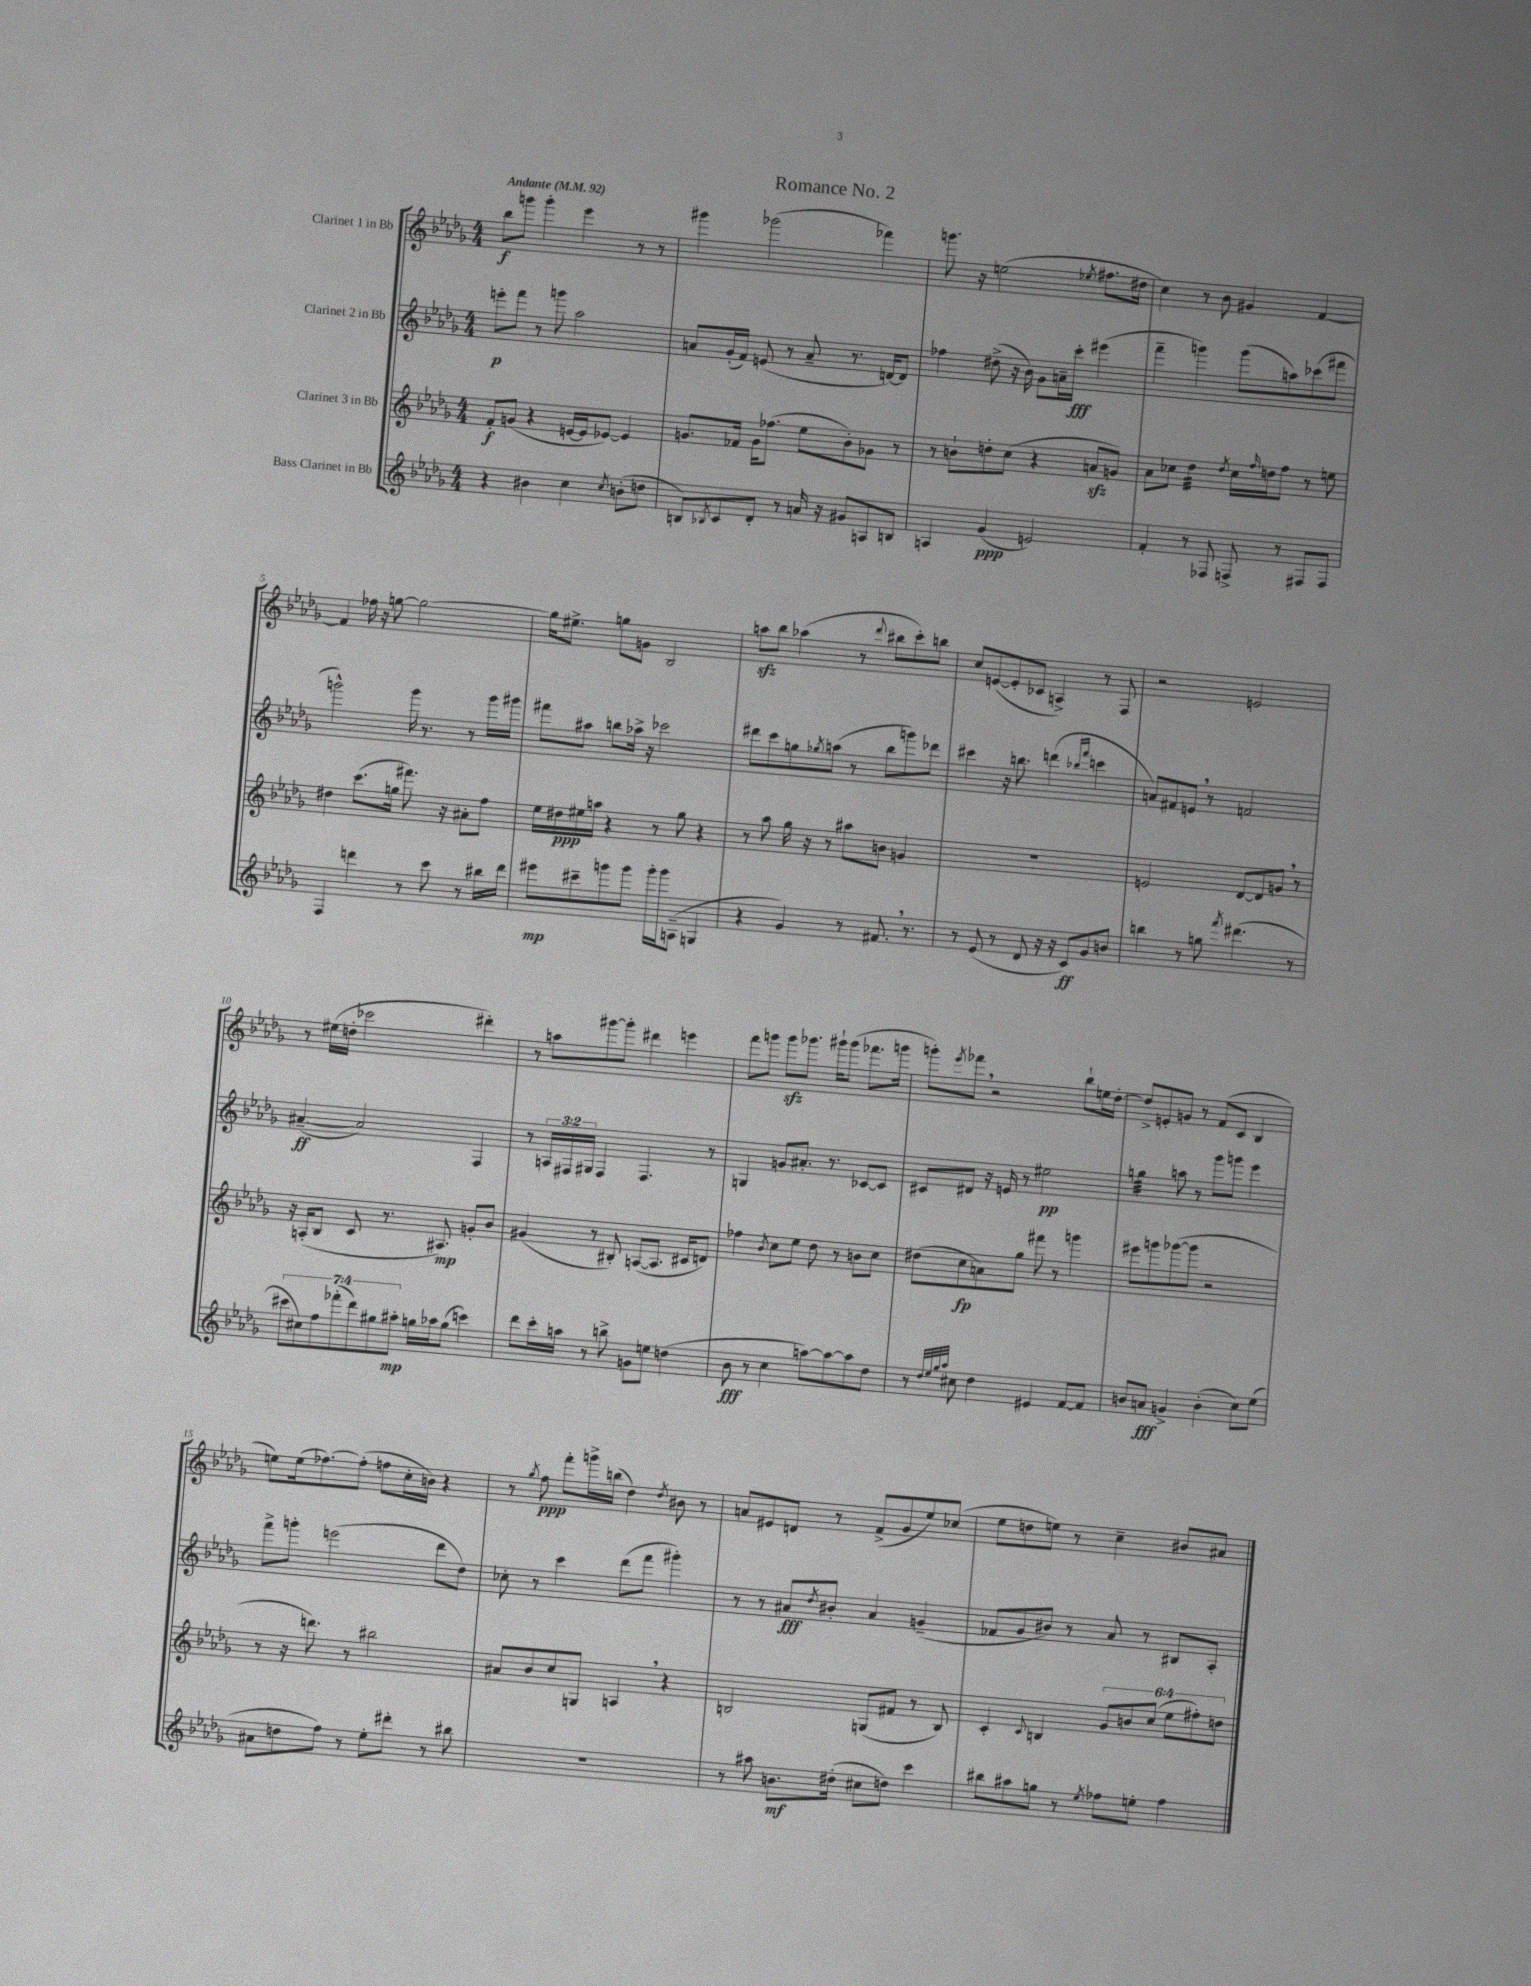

**kern	**dynam	**kern	**dynam	**kern	**dynam	**kern	**dynam
*part4	*part4	*part3	*part3	*part2	*part2	*part1	*part1
*staff4	*staff4	*staff3	*staff3	*staff2	*staff2	*staff1	*staff1
*I"Bass Clarinet in Bb	*	*I"Clarinet 3 in Bb	*	*I"Clarinet 2 in Bb	*	*I"Clarinet 1 in Bb	*
*clefG2	*	*clefG2	*	*clefG2	*	*clefG2	*
*k[b-e-a-d-g-]	*	*k[b-e-a-d-g-]	*	*k[b-e-a-d-g-]	*	*k[b-e-a-d-g-]	*
*M4/4	*	*M4/4	*	*M4/4	*	*M4/4	*
*MM92	*	*MM92	*	*MM92	*	*MM92	*
=1	=1	=1	=1	=1	=1	=1	=1
!	!	!	!	!	!	!LO:TX:a:B:t=Andante	!
4r	.	8f'/L	f	8eeen'\L	p	8bb-\L	f
.	.	(8gn/J	.	8fff\J	.	8gggn\J	.
4b#X\	.	4r	.	8r	.	4ggg'\	.
.	.	.	.	8gggn\	.	.	.
4cc\	.	[16en/LL	.	2aa-\	.	4eee-\	.
.	.	16e/J]	.	.	.	.	.
.	.	[8e-X/J)	.	.	.	.	.
8qcc/	.	.	.	.	.	.	.
(8bn'\L	.	4e-/]	.	.	.	8r	.
8ddn\J	.	.	.	.	.	8r	.
=2	=2	=2	=2	=2	=2	=2	=2
8Bn/L)	.	8.gn/L	.	8an/L	.	4ggg#X\	.
8qB-X/	.	.	.	.	.	.	.
8c/	.	.	.	(16g-'/L	.	.	.
.	.	16f-X/Jk	.	16f/JJ)	.	.	.
8d-'/J	.	16g\KL	.	(8en/	.	(2ggg-X\	.
.	.	(8.ff-X\J	.	.	.	.	.
8r	.	.	.	8r	.	.	.
16an/	.	8ee-\L	.	8a~/	.	.	.
16r	.	.	.	.	.	.	.
8g#X/L	.	8b-'\)	.	8.r	.	.	.
8An/	.	8g-X\J	.	.	.	4fff-X\)	.
.	.	.	.	[16dn/KL)	.	.	.
8Bn/J	.	8r	.	8d/J]	.	.	.
=3	=3	=3	=3	=3	=3	=3	=3
4An/	.	8r	.	4ff-X\	.	8.gggn\	.
.	.	8bn`\L	.	.	.	.	.
.	.	.	.	.	.	16r	.
(4g-/	ppp	8ddn'\	.	(8dd#X^\	.	(2een\	.
.	.	(8cc\J	.	16r	.	.	.
.	.	.	.	16b-\)	.	.	.
2en/)	.	4r	.	8g-\L	.	.	.
.	.	.	.	16an~\L	.	.	.
.	.	.	.	16ccc'\JJ	fff	.	.
.	.	.	.	.	.	8qee-X/	.
.	.	8anzz/L	.	(4eee#X\	.	8.ff#X\L	.
.	.	8gn/J)	.	.	.	.	.
.	.	.	.	.	.	16dd#X\Jk	.
=4	=4	=4	=4	=4	=4	=4	=4
4f'/	.	8a-\L	.	4fff~\	.	4cc\)	.
.	.	8cc-X\J	.	.	.	.	.
*	*	*tremolo	*	*	*	*	*
8r	.	32dd-\LLL	.	4gggn\)	.	8r	.
.	.	32dd-\	.	.	.	.	.
.	.	32dd-\	.	.	.	.	.
.	.	32dd-\	.	.	.	.	.
8F-X/	.	32dd-\	.	.	.	8b-\	.
.	.	32dd-\	.	.	.	.	.
.	.	32dd-\	.	.	.	.	.
.	.	32dd-\JJJ	.	.	.	.	.
*	*	*Xtremolo	*	*	*	*	*
.	.	8qdd-/	.	.	.	.	.
8Fn^/	.	16cc-\LL	.	(8ggg\L	.	4g#X/	.
.	.	16qqff/	.	.	.	.	.
.	.	16ddn\J	.	.	.	.	.
8r	.	8ff\J	.	8aan\)	.	.	.
8F#X/L	.	8r	.	(8ccc-X\	.	[4f/	.
8F#/J	.	8een\	.	8fff#X\J	.	.	.
!!LO:LB:g=z
=5	=5	=5	=5	=5	=5	=5	=5
4F/	.	4dd#X\	.	2gggn^^\)	.	4f/]	.
4dddn\	.	(8.ccc\L	.	.	.	16ff-X\	.
.	.	.	.	.	.	16r	.
.	.	.	.	.	.	[8ggn\	.
.	.	16ggn\Jk	.	.	.	.	.
8r	.	8.fff#X\)	.	16ggg\	.	2gg\_	.
.	.	.	.	8.r	.	.	.
8ccc\	.	.	.	.	.	.	.
.	.	16r	.	.	.	.	.
8r	.	8a#X'\L	.	8r	.	.	.
16bb#X\LL	.	8ff\J	.	16ggg\LL	.	.	.
16ddd\JJ	.	.	.	16ggg#X\JJ	.	.	.
=6	=6	=6	=6	=6	=6	=6	=6
8eee#X\L	mp	16ee-\LL	.	8fff#X\L	.	16gg\KL]	.
.	.	16dd#X\	ppp	.	.	8.ee#X^\J	.
8ccc#X~\	.	16ee#X\	.	8aa#X\J	.	.	.
.	.	16aan\JJ	.	.	.	.	.
8gggn\	.	4r	.	8bbn\L	.	8ggn\L	.
8ggg\J	.	.	.	16aa-X^\Jk	.	8gn\J	.
.	.	.	.	16r	.	.	.
16ggg'\LL	.	8r	.	2ccc-X\	.	2B-/	.
16ggg\J	.	.	.	.	.	.	.
(8An~\J	.	8gg-\	.	.	.	.	.
4Gn/	.	4r	.	.	.	.	.
=7	=7	=7	=7	=7	=7	=7	=7
4r	.	8r	.	8ddd#X\L	.	8aanzz\L	.
.	.	8aa-\	.	8ccc\	.	8bb-\J	.
4g-/)	.	16gg-\	.	8ggn\	.	(4aa-X\	.
.	.	16r	.	.	.	.	.
.	.	.	.	8qgg-X/	.	.	.
.	.	8r	.	(8aan\J	.	.	.
8r	.	8aa#X\L	.	8r	.	8r	.
.	.	.	.	.	.	8qqddd-/	.
8.f#X,/	.	8bn\J	.	8bb-\L	.	8bb#X\L	.
.	.	4gn/	.	8gggn\)	.	8ccc'\)	.
8.r	.	.	.	.	.	.	.
.	.	.	.	8ddd-X\J	.	8bbn\J	.
=8	=8	=8	=8	=8	=8	=8	=8
8r	.	1r	.	4ccc#X\	.	8cc/L	.
(8e-/	.	.	.	.	.	([8en/	.
8r	.	.	.	16r	.	8e'/]	.
.	.	.	.	8.bbn\	.	.	.
8d-/	.	.	.	.	.	8c-X/J	.
16r	.	.	.	(4dddn\	.	4An^/)	.
16r	.	.	.	.	.	.	.
8c/L)	ff	.	.	.	.	.	.
.	.	.	.	16qqbb-X/LL	.	.	.
.	.	.	.	16qqfff/JJ	.	.	.
8g-/	.	.	.	4cccn\	.	8r	.
8bn/J	.	.	.	.	.	8F/	.
=9	=9	=9	=9	=9	=9	=9	=9
4bbn\	.	2en/	.	8an/L)	.	2r	.
.	.	.	.	8f#X/	.	.	.
8r	.	.	.	8en,/J	.	.	.
8ggn\	.	.	.	8r	.	.	.
8qfff/	.	.	.	.	.	.	.
(4.ddd#X\	.	[8d-/L	.	2fn/	.	2en/	.
.	.	8d-/]	.	.	.	.	.
.	.	8gn,/J	.	.	.	.	.
8r	.	8r	.	.	.	.	.
!!LO:LB:g=z
=10	=10	=10	=10	=10	=10	=10	=10
14ccc#X\L	.	16r	.	([4a#X~/	ff	8r	.
.	.	(16An'/KL	.	.	.	.	.
14cc#X\)	.	.	.	.	.	.	.
.	.	8B-/J	.	.	.	(16ee#X\LL	.
14ff\	.	.	.	.	.	.	.
.	.	.	.	.	.	16ddn'\JJ	.
(14fff-X'\	.	.	.	.	.	.	.
.	.	8c/	.	2a#/])	.	2ccc-X\	.
14ddd-\)	.	.	.	.	.	.	.
14gg#X\	.	.	.	.	.	.	.
.	.	8.r	.	.	.	.	.
14aa#X'\J	mp	.	.	.	.	.	.
16ggn\LL	.	.	.	.	.	.	.
16aa-X\J	.	8.A#X/)	mp	.	.	.	.
(8gg\J	.	.	.	.	.	.	.
4cccn\)	.	8gn'/L	.	4F/	.	4ddd#X'\)	.
.	.	8b-/J	.	.	.	.	.
=11	=11	=11	=11	=11	=11	=11	=11
8ddd-\L	.	(4g#X/	.	8r	.	8r	.
16ccc'\L	.	.	.	24An/LL	.	8aan\L	.
.	.	.	.	24F#X/	.	.	.
16aan\JJ	.	.	.	.	.	.	.
.	.	.	.	24G#X/JJ	.	.	.
8r	.	8r	.	4F#/	.	[8ggg#X\	.
8bbn^\	.	8B#X'/)	.	.	.	8ggg#'\J]	.
8gn\L	.	([8An/L	.	4.F#/	.	4ddd#X\	.
8een\J	.	8.A/J]	.	.	.	.	.
(4ddn\	.	.	.	.	.	4eeen\	.
.	.	16c#X/KL	.	.	.	.	.
.	.	8dn/J)	.	8r	.	.	.
=12	=12	=12	=12	=12	=12	=12	=12
8b-\	fff	4ff-X\	.	4Gn/	.	8fff\L	.
8r	.	.	.	.	.	8gggn\J	.
.	.	8qb-/	.	.	.	.	.
4cc\	.	8cc\L	.	8gn/L	.	8gggzz\L	.
.	.	8ee-\J	.	8.a#X'/J	.	8.ggg-X\J	.
[8aan\L)	.	8dd-\	.	.	.	.	.
.	.	.	.	8.r	.	16ggg#X`\KL	.
8aa\_	.	8r	.	.	.	(8ggg#\J	.
8aa\]	.	8bn\L	.	[8c-X/L	.	8.fff-X\L	.
8dd-\J	.	8cc\J	.	8c-/J]	.	.	.
.	.	.	.	.	.	16gggn\Jk	.
=13	=13	=13	=13	=13	=13	=13	=13
8r	.	(8dd#X\L	.	8c#X/L	.	8gggn'\L)	.
32qqdd-/LLL	.	.	.	.	.	.	.
32qqee-/	.	.	.	.	.	.	.
32qqgg-/	.	.	.	.	.	.	.
32qqaa-/JJJ	.	.	.	.	.	8qeee-/	.
8cc#X\	.	8cc\	fp	8d#X/J	.	8fff-X,\J	.
4dd-\	.	8an\)	.	16r	.	2r	.
.	.	.	.	16en/	.	.	.
.	.	8gg-\J	.	8r	.	.	.
4e#X/	.	8fff#X\	.	2ee#X\	pp	.	.
.	.	8r	.	.	.	.	.
[8f/L	.	4gggn\	.	.	.	8bb-`\L	.
8f/J]	.	.	.	.	.	16een\L	.
.	.	.	.	.	.	[16dd-'\JJ	.
=14	=14	=14	=14	=14	=14	=14	=14
*	*	*	*	*tremolo	*	*	*
8bn/L	.	8eee#X\L	.	32ggn\LLL	.	8dd-^/L]	.
.	.	.	.	32ggn\	.	.	.
.	.	.	.	32ggn\	.	.	.
.	.	.	.	32ggn\	.	.	.
8an/J	fff	8gggn\	.	32ggn\	.	8en'/	.
.	.	.	.	32ggn\	.	.	.
.	.	.	.	32ggn\	.	.	.
.	.	.	.	32ggn\JJJ	.	.	.
*	*	*	*	*Xtremolo	*	*	*
4gn^/	.	([8ggg-X\	.	8aan\	.	8gn/J	.
.	.	8ggg-\J]	.	8r	.	8r	.
(4b'\	.	2r	.	8ggg-\L	.	(8f/L	.
.	.	.	.	8gggn\J	.	8c/J	.
8cc\L)	.	.	.	4eee-\	.	4B-/	.
(8ee-\J	.	.	.	.	.	.	.
!!LO:LB:g=z
=15	=15	=15	=15	=15	=15	=15	=15
8a#X\L	.	8r	.	8fff^\L	.	8een\L)	.
8ddn\	.	16r	.	8gggn'\J	.	(16ee\k	.
.	.	8.dddn\)	.	.	.	[8.ff-X\)	.
8ff\J)	.	.	.	(2eeen\	.	.	.
8r	.	8r	.	.	.	(8ff-'\J]	.
8ee-'\L	.	2bb#X\	.	.	.	8ffn\L	.
8ddd#X'\J	.	.	.	.	.	16cc'\L	.
.	.	.	.	.	.	16bn\JJ)	.
8r	.	.	.	8ddd-\L	.	4r	.
8bb#X\	.	.	.	8dd-\J)	.	.	.
=16	=16	=16	=16	=16	=16	=16	=16
1r	.	8a#X/L	.	8cc-X'\	.	8r	.
.	.	.	.	.	.	8qgg-/	.
.	.	8b-/	.	8r	.	8ff\	ppp
.	.	8cc/	.	4ccc\	.	8fff'\L	.
.	.	8Gn/J	.	.	.	16gggn^\L	.
.	.	.	.	.	.	(16bbn\JJ	.
.	.	4An,/	.	(8ddd-\L	.	4dd-\)	.
.	.	.	.	8fff\J	.	.	.
.	.	.	.	.	.	8qdd-/	.
.	.	4r	.	4ggg#X'\)	.	8b#X\	.
.	.	.	.	.	.	8r	.
=17	=17	=17	=17	=17	=17	=17	=17
8r	.	2Bn/	.	8r	.	8an/L	.
8aa#X\	.	.	.	8r	.	8e#X/	.
8.bn\L	mf	.	.	8a#X/L	fff	8dn/J	.
.	.	.	.	8qdd-/	.	.	.
.	.	.	.	8b#X'/J	.	8r	.
(16dd#X'\Jk	.	.	.	.	.	.	.
8cc#X\L	.	(8Gn/L	.	4a#/	.	(8f^/L	.
8ddn\J)	.	8f#X/J	.	.	.	8g-/	.
4ccc\	.	8r	.	(4gn~/	.	8ee-/)	.
.	.	8B/)	.	.	.	(8cc-X/J	.
=18	=18	=18	=18	=18	=18	=18	=18
8bb#X\L	.	4c'/	.	8f-X/L	.	8ee-\L	.
8aa#X\	.	.	.	8g-/	.	8ddn\	.
.	.	8qqc/	.	.	.	.	.
8ggn\J	.	4Bn/	.	8b#X/J)	.	8een\J)	.
8r	.	.	.	8r	.	8r	.
8qee-/	.	.	.	.	.	.	.
8ff-X\L	.	12g-/L	.	8a-/	.	4cc~\	.
.	.	12bn/	.	.	.	.	.
8een'\J	.	.	.	8r	.	.	.
.	.	(12cc/J	.	.	.	.	.
4ff-\	.	12ee-\L	.	8B#X/L	.	8b#X/L	.
.	.	12ff#X'\)	.	.	.	.	.
.	.	.	.	8A-'/J	.	8a#X/J	.
.	.	12ddn\J	.	.	.	.	.
==	==	==	==	==	==	==	==
*-	*-	*-	*-	*-	*-	*-	*-
